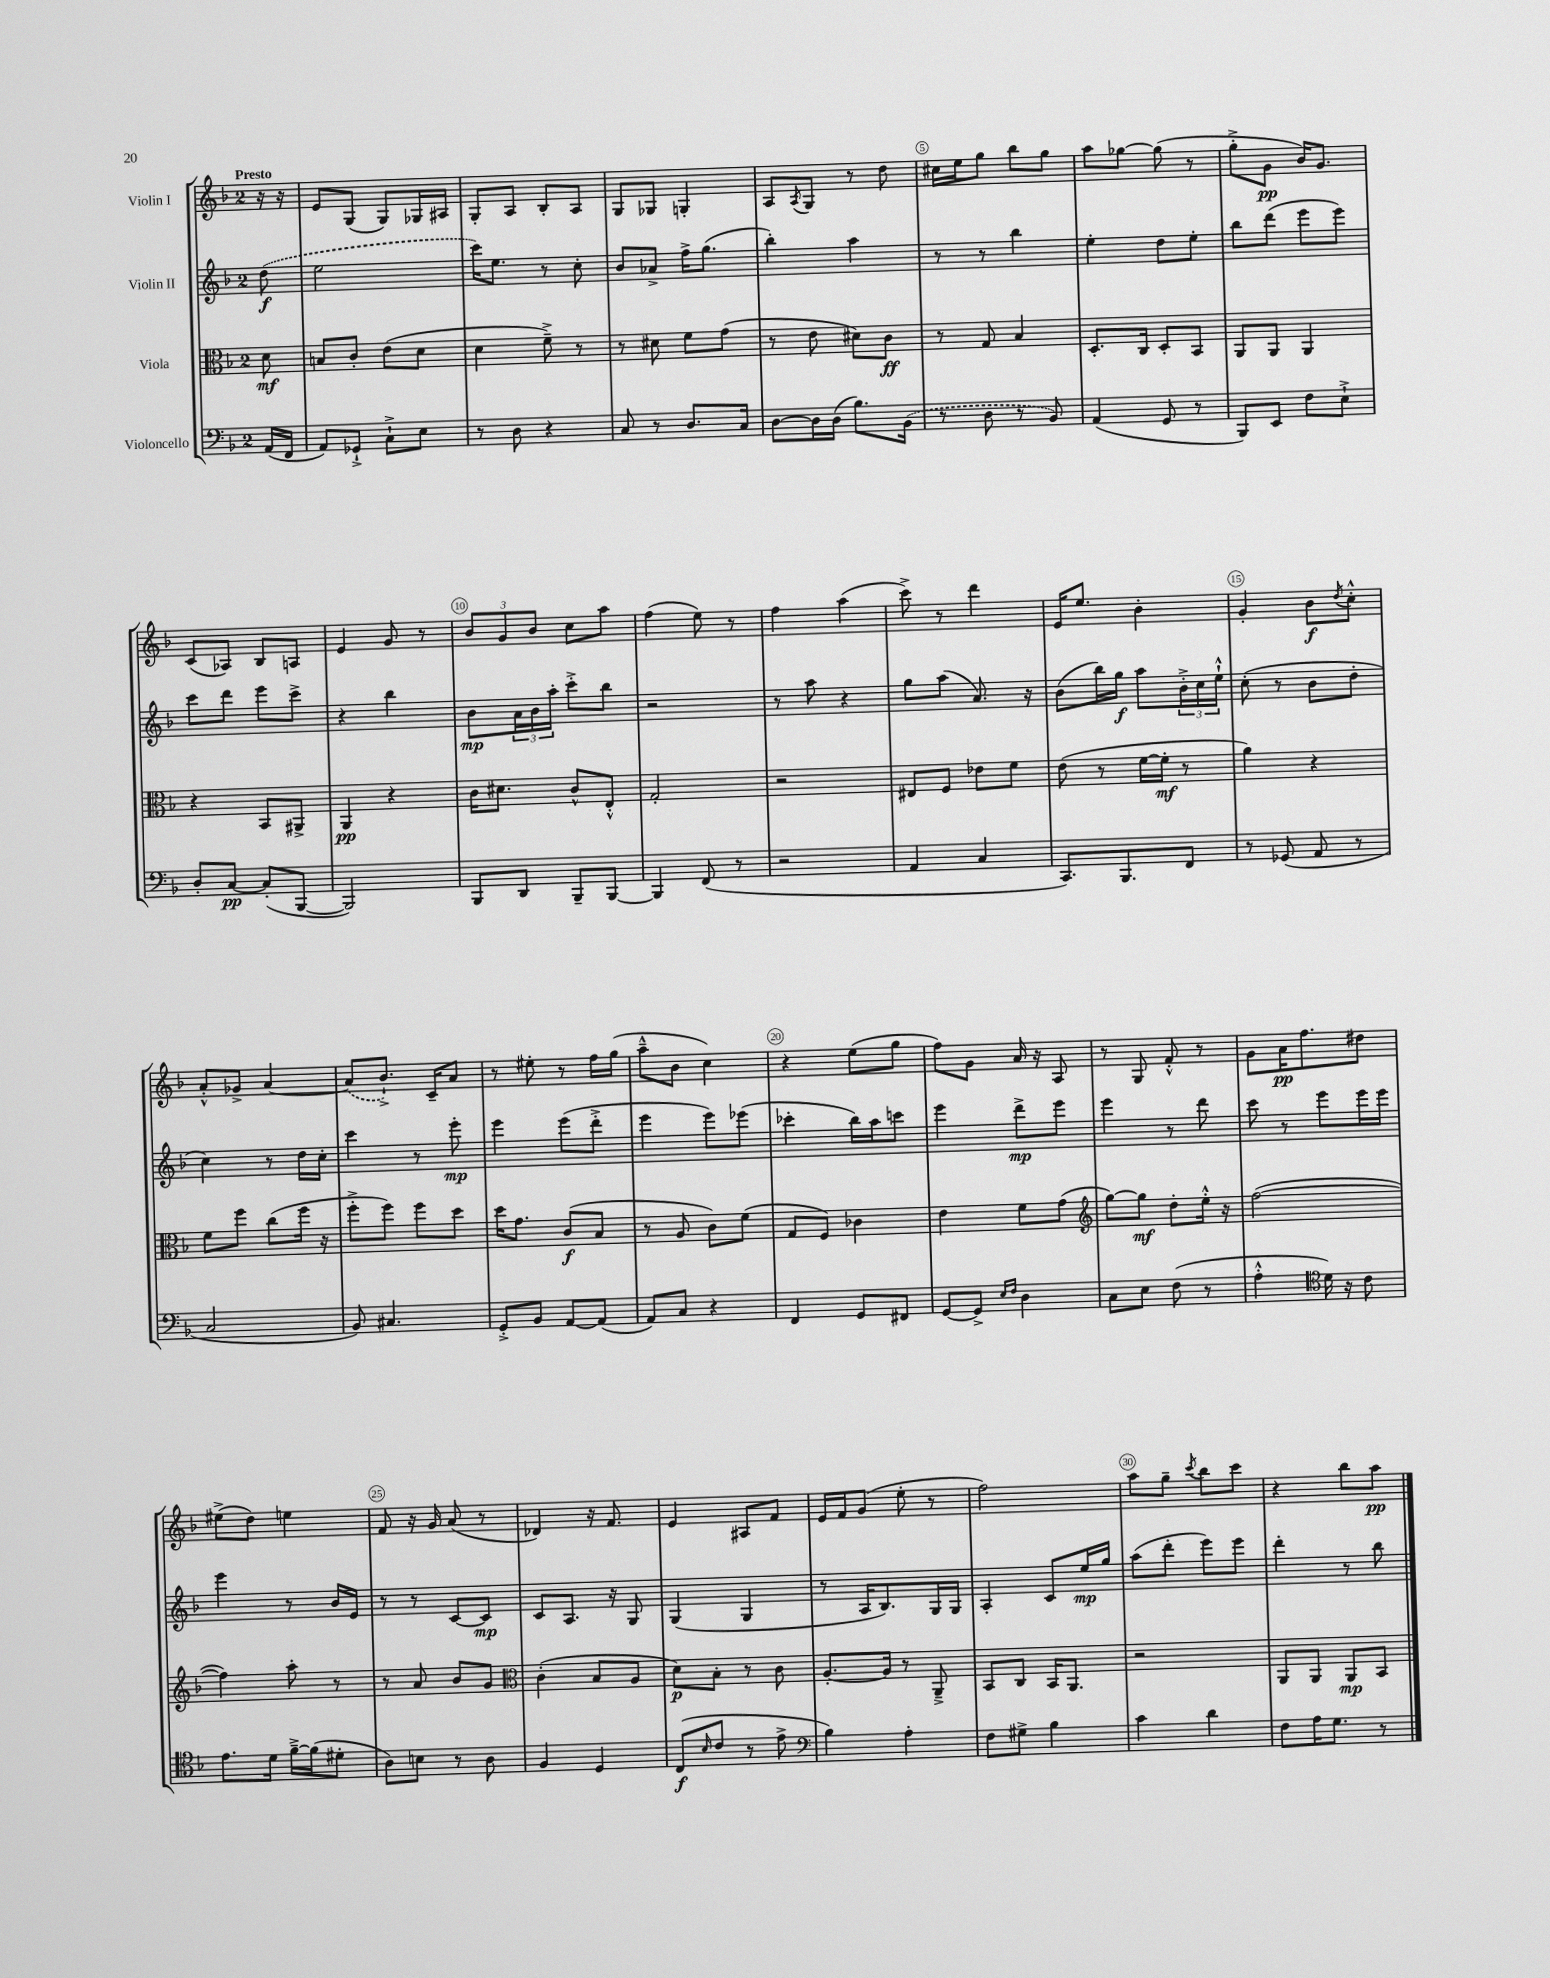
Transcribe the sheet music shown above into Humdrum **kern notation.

**kern	**kern	**kern	**kern
*staff4	*staff3	*staff2	*staff1
*clefF4	*clefC3	*clefG2	*clefG2
*k[b-]	*k[b-]	*k[b-]	*k[b-]
*M2/4	*M2/4	*M2/4	*M2/4
(16AA	8d	(8dd	16r
16FF	.	.	16r
=	=	=	=
8AA)	8B	2ee	8e
8GG-`^	8c'	.	(8G
8C`^	(8e	.	8G)
8E	8d	.	16G-
.	.	.	16A#
=	=	=	=
8r	4d	16ccc)	8G'
.	.	8.ee	.
8D	.	.	8A
4r	8f~^)	8r	8B-'
.	8r	8cc'	8A
=	=	=	=
8C	8r	8b-	8G
8r	8d#	8a-^	8G-
8.D	8f	16ff^	4G'
.	.	(8.gg	.
.	(8g	.	.
16C	.	.	.
=	=	=	=
[8D	8r	4bb-')	8A
.	.	.	8qA
16D]	8e	.	8G
(16D	.	.	.
8.B-)	8d#)	4aa	8r
.	8c	.	8dd
(16BB-	.	.	.
=	=	=	=
8r	8r	8r	16cc#
.	.	.	16ee
8D	8G	8r	8gg
8r	4B-	4bb-	8bb-
8BB-)	.	.	8gg
=	=	=	=
(4AA	8.D'	4ee'	8aa
.	.	.	[8gg-
.	16C	.	.
8GG	8D'	8dd	(8gg-]
8r	8BB-	8ee'	8r
=	=	=	=
8BBB-)	8AA	8bb-	8gg'^
8EE	8AA	(8ddd	8g
8F	4AA	8eee	16b-)
.	.	.	8.g
8E`^	.	8eee)	.
=	=	=	=
8D'	4r	8ccc	(8c
[8C	.	8ddd	8A-)
(8C']	8BB-	8eee	8B-
[8BBB-	8AA#^	8ccc^	8A
=	=	=	=
2BBB-])	4AA	4r	4e
.	4r	4bb-	8g
.	.	.	8r
=	=	=	=
8BBB-	16c	8b-	12b-
.	8.d#	.	.
.	.	.	12g
8DD	.	24a	.
.	.	24b-	12b-
.	.	24aa'	.
8BBB-~	8c^^	8ccc'^	8cc
[8BBB-	8E'^^	8bb-	8aa
=	=	=	=
4BBB-]	2G'	2r	(4ff
(8FF	.	.	8ee)
8r	.	.	8r
=	=	=	=
2r	2r	8r	4ff
.	.	8aa	.
.	.	4r	(4aa
=	=	=	=
4AA	8E#	8gg	8ccc^)
.	8F	(8aa	8r
4C	8e-	8.a)	4ddd
.	8f	.	.
.	.	16r	.
=	=	=	=
8.CC)	(8e	(8b-	16e
.	.	.	8.ee
.	8r	16bb-)	.
8.BBB-	.	16gg	.
.	[16f	8aa	4b-'
.	16f']	.	.
8FF	8r	24b-'^	.
.	.	24cc	.
.	.	24ee`^^	.
=	=	=	=
8r	4a)	(8cc'	4g'
(8GG-	.	8r	.
8AA	4r	8b-	8b-
.	.	.	8qdd
8r	.	8dd'	8cc'^^
=	=	=	=
2C	8f	4cc)	8a'^^
.	8ff	.	8g-^
.	(8cc	8r	[4a
.	16ff	16dd	.
.	16r	16cc'	.
=	=	=	=
8BB-)	8ff'^	4ccc	(8a]
4.C#	8ff)	.	8.b-`^)
.	8ff	8r	.
.	.	.	16c~
.	8dd	8eee'	8a
=	=	=	=
8GG'^	16dd	4eee	8r
.	8.g	.	.
8BB-	.	.	8ee#'
[8AA	(8c	(8eee	8r
(8AA]	8B-	8ddd'^	16ff
.	.	.	(16gg
=	=	=	=
8AA)	8r	4eee	8aa~^^
8C	8A	.	8b-
4r	8c)	8eee)	4cc)
.	(8f	(8eee-	.
=	=	=	=
4FF	8G	4ccc-'	4r
.	8F)	.	.
8GG	4c-	16bb-)	(8ee
.	.	16aa	.
8FF#	.	8ccc	8gg
=	=	=	=
[8GG	4e	4eee	8ff)
8GG^]	.	.	8g
16qqE	.	.	.
16qqF	.	.	.
4D	8f	8ddd^	16a
.	.	.	16r
.	(8g	8eee	8A
=	=	=	=
*	*clefG2	*	*
8C	[8gg)	4eee	8r
8E	8gg]	.	8G
(8F	8dd'	8r	8f'^^
8r	16ee'^^	8ddd	8r
.	16r	.	.
=	=	=	=
4A'^^	([2ff	8ccc	8g
.	.	8r	16a
.	.	.	8.ff
*clefC4	*	*	*
16d)	.	8eee	.
16r	.	.	.
8c	.	16eee	8dd#
.	.	16eee	.
=	=	=	=
8.e	4ff])	4eee	(8ee#^
.	.	.	8dd)
16d	.	.	.
[16f~^	8aa'	8r	4ee
(16f]	.	.	.
8d#'	8r	16b-	.
.	.	16e	.
=	=	=	=
8A)	8r	8r	8f
8B	8a	8r	16r
.	.	.	16g
8r	8b-	[8c	(8a
8A	8g	8c]	8r
=	=	=	=
*	*clefC3	*	*
4F	(4c'	8c	4d-)
.	.	8.A	.
4D	8B-	.	16r
.	.	16r	8.f
.	8A	8G	.
=	=	=	=
(8C	8d)	(4G	4e
16qqB-	.	.	.
8c	8B-'	.	.
8r	8r	4G	8A#
8e^	8c	.	8f
=	=	=	=
*clefF4	*	*	*
4B-)	[8.A'	8r	16e
.	.	.	16f
.	.	16A	(8g
.	16A]	8.B-)	.
4A'	8r	.	8ee'
.	8AA~^	16G	8r
.	.	16G	.
=	=	=	=
8F	8BB-	4A'	2ff)
8G#^	8C	.	.
4B-	16BB-	8c	.
.	8.AA	.	.
.	.	16ee	.
.	.	16gg	.
=	=	=	=
4c	2r	(8aa	8aa
.	.	8ddd'	8gg~
.	.	.	8qccc
4d	.	8eee)	8bb-
.	.	8eee	8ccc
=	=	=	=
8F	8AA	4ddd'	4r
16A	8AA	.	.
8.G	.	.	.
.	8AA	8r	8bb-
8r	8BB-	8bb-	8aa
==	==	==	==
*-	*-	*-	*-
